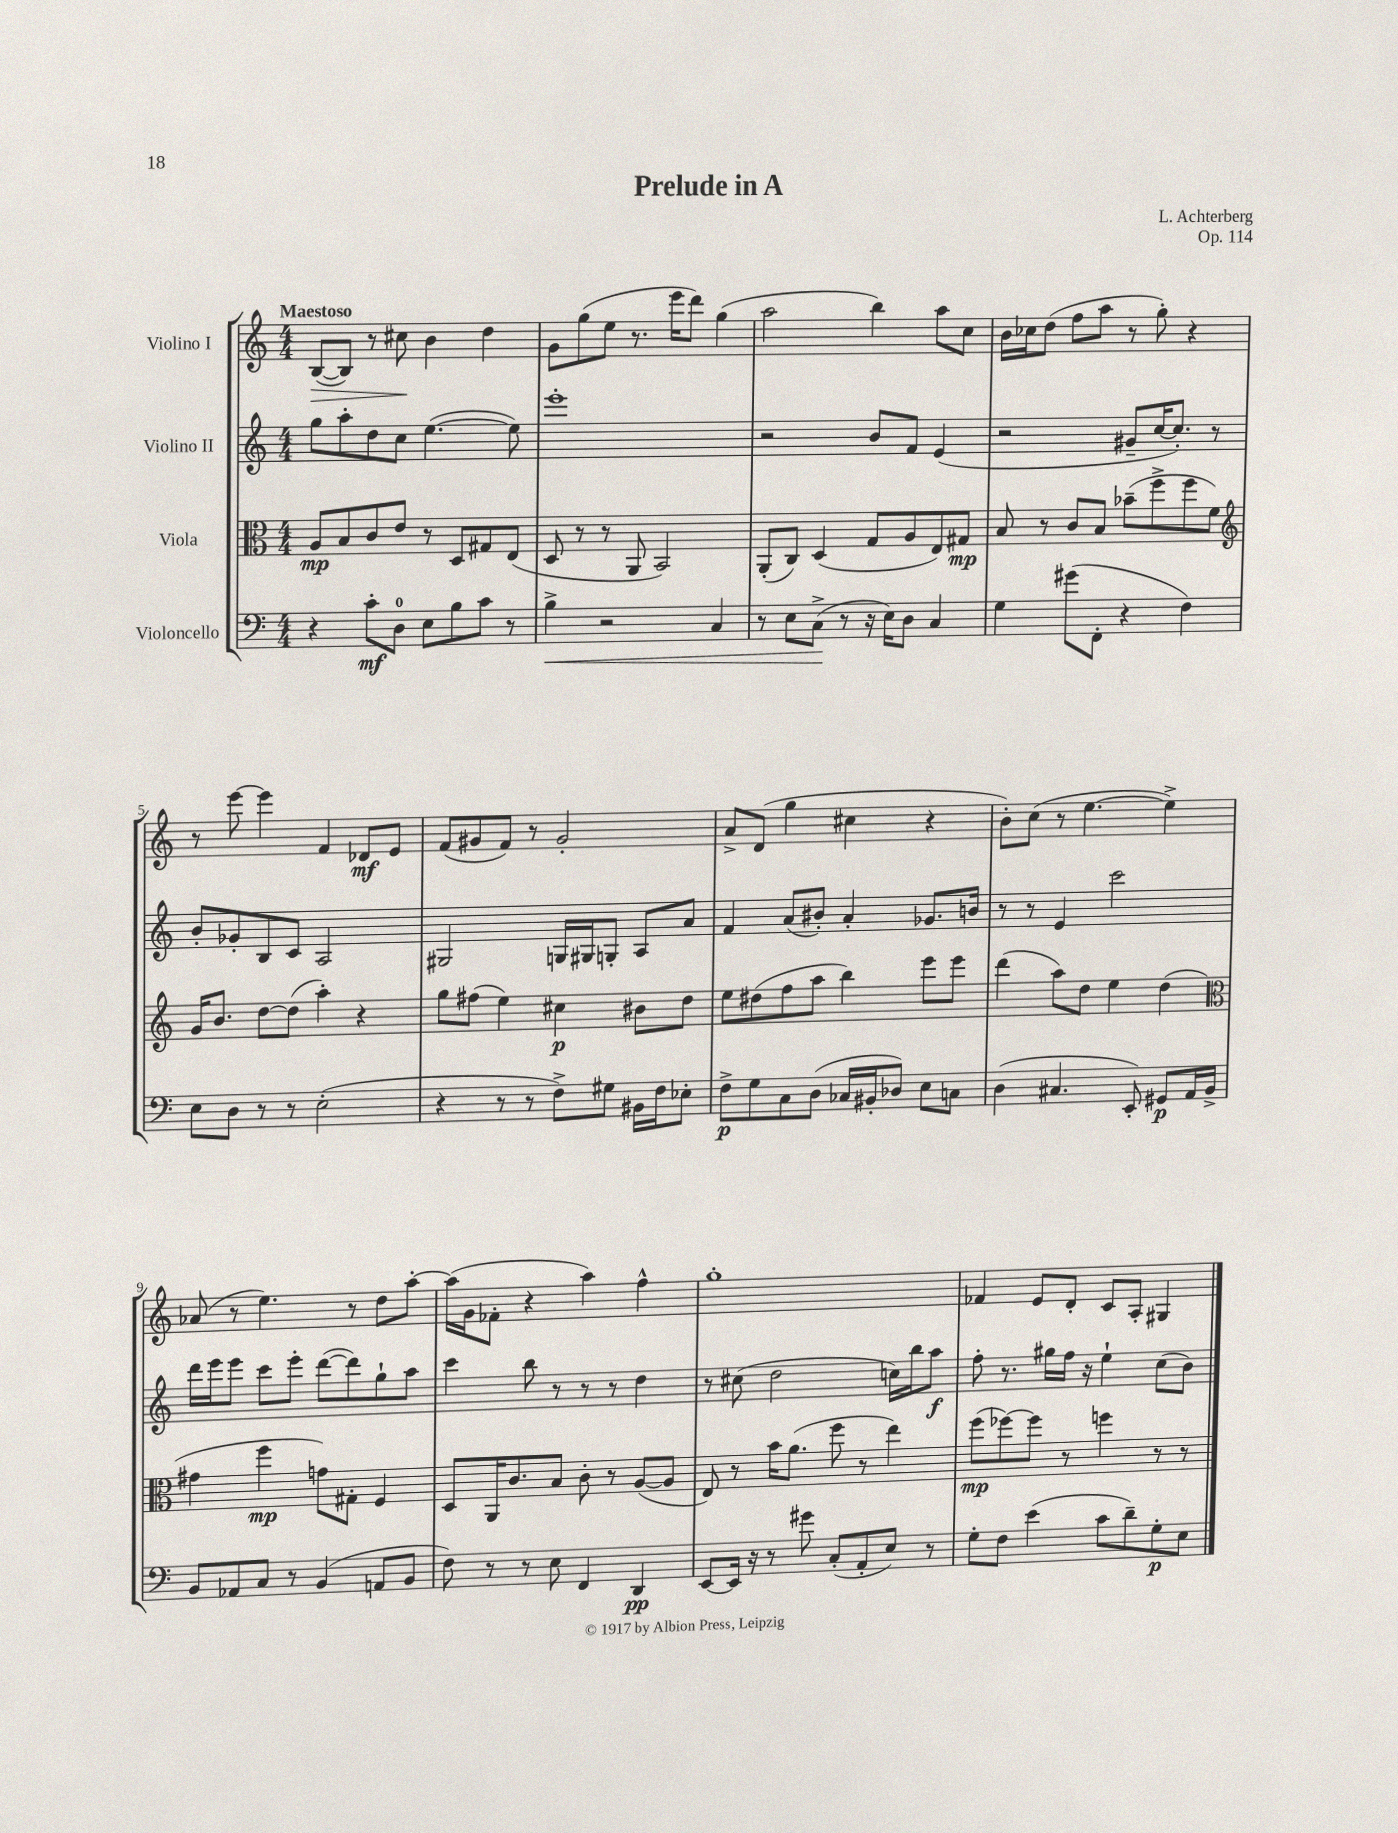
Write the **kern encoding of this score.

**kern	**kern	**kern	**kern
*staff4	*staff3	*staff2	*staff1
*clefF4	*clefC3	*clefG2	*clefG2
*k[]	*k[]	*k[]	*k[]
*M4/4	*M4/4	*M4/4	*M4/4
4r	8A	8gg	([8B
.	8B	8aa'	8B])
8c'	8c	8dd	8r
8D	8e	8cc	8cc#
8E	8r	([4.ee	4b
8B	8D	.	.
8c	8G#	.	4dd
8r	(8E	8ee])	.
=	=	=	=
4B^	8D	1eee'	8g
.	8r	.	(8gg
2r	8r	.	8ee
.	8AA	.	8.r
.	2BB)	.	.
.	.	.	16eee
.	.	.	8ddd)
4C	.	.	(4gg
=	=	=	=
8r	(8AA'	2r	2aa
8E	8C)	.	.
(8C^	(4D	.	.
8r	.	.	.
16r	8G	8b	4bb)
16E)	.	.	.
8D	8A	8f	.
4C	8E)	(4e	8aa
.	8G#	.	8cc
=	=	=	=
4G	8B	2r	16b
.	.	.	16cc-
.	8r	.	(8dd
(8g#	8c	.	8ff
8FF'	8B	.	8aa
4r	(8b-~	8g#~	8r
.	8ff^	[16cc	8gg')
.	.	8.cc'])	.
4F)	8ff	.	4r
.	8f)	8r	.
=	=	=	=
*	*clefG2	*	*
8E	16g	8b'	8r
.	8.b	.	.
8D	.	8g-'	[8eee
8r	[8dd	8B	4eee]
8r	(8dd]	8c	.
(2E'	4aa')	2A	4f
.	4r	.	8d-
.	.	.	8e
=	=	=	=
4r	8gg	2G#	(8f
.	(8ff#	.	8g#
8r	4ee)	.	8f)
8r	.	.	8r
8F^)	4cc#	16G	2g#'
.	.	16G#	.
8G#	.	8G'	.
16BB#	8b#	8A	.
16F	.	.	.
8E-'	8dd	8a	.
=	=	=	=
8F^	8ee	4f	8a^
8G	(8dd#	.	(8d
8C	8ff	(8a	4gg
(8D	8aa	8b#')	.
16C-	4bb)	4a'	4cc#
16BB#'	.	.	.
8D-)	.	.	.
8E	8eee	8.g-	4r
8C	8eee	.	.
.	.	16b	.
=	=	=	=
(4D	(4ddd	8r	8b')
.	.	8r	(8cc
4.C#	8aa)	4e	8r
.	8dd	.	[4.ee
.	4ee	2ccc	.
8EE')	.	.	.
8GG#	(4dd	.	4ee^])
16AA	.	.	.
16BB^	.	.	.
=	=	=	=
*	*clefC3	*	*
8BB	4g#	16ddd	(8a-
.	.	16eee	.
8AA-	.	8eee	8r
8C	4ff	8ccc	4.ee)
8r	.	8eee'	.
(4BB	8g)	([8ddd	.
.	8G#'	8ddd])	8r
8AA	4F	8gg`	8dd
8BB	.	8aa	[8aa'
=	=	=	=
8F)	8D	4ccc	(16aa]
.	.	.	16g
8r	16AA	.	8f-'
.	8.c	.	.
8r	.	8bb	4r
8E	8B	8r	.
4FF	8c'	8r	4aa)
.	8r	8r	.
4DD	([8A	4dd	4ff^^
.	8A]	.	.
=	=	=	=
[8EE	8E)	8r	1gg'
16EE]	8r	(8cc#	.
16r	.	.	.
8r	16b	2dd	.
.	(8.a	.	.
8g#	.	.	.
(8C'	8ff	.	.
8AA'	8r	.	.
8E)	4ee)	16cc)	.
.	.	16bb	.
8r	.	8aa	.
=	=	=	=
8G'	(8ff	8ff'	4f-
8F	[8ff-)	8.r	.
(4e	8ff-]	.	8e
.	.	16gg#	.
.	8r	16ff	8d'
.	.	16r	.
8c	4ff	4ee`	8c
8d~)	.	.	8A'
8G'	8r	(8cc	4G#
8E	8r	8b)	.
==	==	==	==
*-	*-	*-	*-
